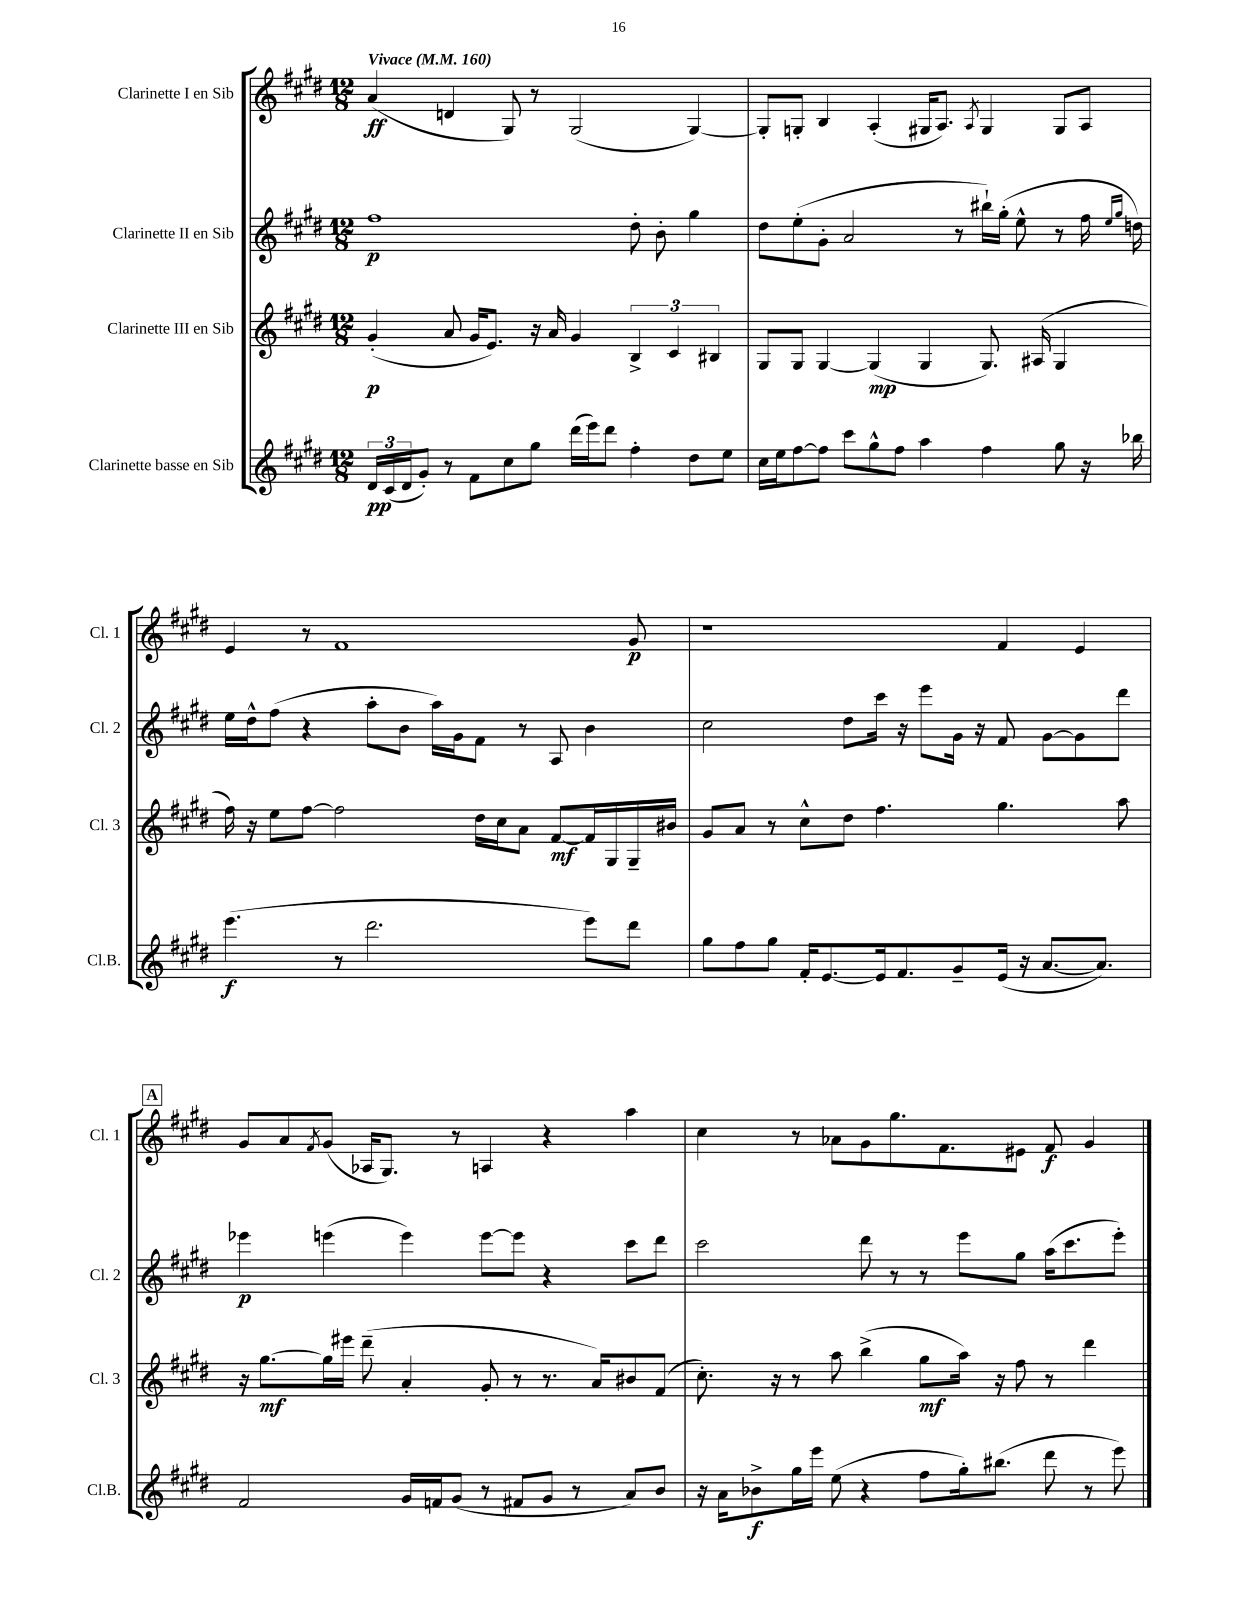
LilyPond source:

<<
\new StaffGroup <<
\new Staff = "s0" \with { instrumentName = "Clarinette I en Sib" shortInstrumentName = "Cl. 1" } {
    \clef treble \key e \major \numericTimeSignature \time 12/8 \tempo "Vivace" 4 = 160
    a'4\ff( d'4 gis8) r8 gis2( gis4~) |
    gis8-. g8-. b4 a4-.( gis16 a8.) \acciaccatura { a8 } gis4 gis8 a8 |
    e'4 r8 fis'1 gis'8\p |
    r1 fis'4 e'4 |
    \mark \markup { \box "A" } gis'8 a'8 \acciaccatura { fis'8 } gis'8( aes16 gis8.) r8 a4 r4 a''4 |
    cis''4 r8 aes'8 gis'8 gis''8. fis'8. eis'8 fis'8\f gis'4 \bar "|." |
}
\new Staff = "s1" \with { instrumentName = "Clarinette II en Sib" shortInstrumentName = "Cl. 2" } {
    \clef treble \key e \major \numericTimeSignature \time 12/8
    fis''1\p dis''8-. b'8-. gis''4 |
    dis''8 e''8-.( gis'8-. a'2 r8 bis''16-!) gis''16-.( e''8-^ r8 fis''16 \grace { e''16 gis''16 } d''16) |
    e''16 dis''16-^ fis''8( r4 a''8-. b'8 a''16) gis'16 fis'8 r8 a8 b'4 |
    cis''2 dis''8 cis'''16 r16 e'''8 gis'16 r16 fis'8 gis'8~ gis'8 dis'''8 |
    \mark \markup { \box "A" } ees'''4\p e'''4( e'''4) e'''8~ e'''8 r4 cis'''8 dis'''8 |
    cis'''2 dis'''8 r8 r8 e'''8 gis''8 a''16( cis'''8. e'''8-.) \bar "|." |
}
\new Staff = "s2" \with { instrumentName = "Clarinette III en Sib" shortInstrumentName = "Cl. 3" } {
    \clef treble \key e \major \numericTimeSignature \time 12/8
    gis'4-.\p( a'8 gis'16 e'8.) r16 a'16 gis'4 \tuplet 3/2 { b4-> cis'4 bis4 } |
    gis8 gis8 gis4~ gis4\mp( gis4 gis8.) ais16( gis4 |
    fis''16) r16 e''8 fis''8~ fis''2 dis''16 cis''16 a'8 fis'8~\mf fis'16 gis16 gis16-- bis'16 |
    gis'8 a'8 r8 cis''8-^ dis''8 fis''4. gis''4. a''8 |
    \mark \markup { \box "A" } r16 gis''8.~\mf gis''16 eis'''16 dis'''8--( a'4-. gis'8-. r8 r8. a'16) bis'8 fis'8( |
    cis''8.-.) r16 r8 a''8 b''4->( gis''8\mf a''16) r16 fis''8 r8 dis'''4 \bar "|." |
}
\new Staff = "s3" \with { instrumentName = "Clarinette basse en Sib" shortInstrumentName = "Cl.B." } {
    \clef treble \key e \major \numericTimeSignature \time 12/8
    \tuplet 3/2 { dis'16\pp cis'16( dis'16 } gis'8-.) r8 fis'8 cis''8 gis''8 dis'''16( e'''16) dis'''8 fis''4-. dis''8 e''8 |
    cis''16 e''16 fis''8~ fis''8 cis'''8 gis''8-^ fis''8 a''4 fis''4 gis''8 r16 bes''16 |
    e'''4.\f( r8 dis'''2. e'''8) dis'''8 |
    gis''8 fis''8 gis''8 fis'16-. e'8.~ e'16 fis'8. gis'8-- e'16( r16 a'8.~ a'8.) |
    \mark \markup { \box "A" } fis'2 gis'16 f'16 gis'8( r8 fis'8 gis'8 r8 a'8) b'8 |
    r16 a'16 bes'8->\f gis''16 e'''16 e''8( r4 fis''8 gis''16-.) bis''8.( dis'''8 r8 e'''8) \bar "|." |
}
>>
>>
\layout { \context { \Score \remove "Bar_number_engraver" } }
